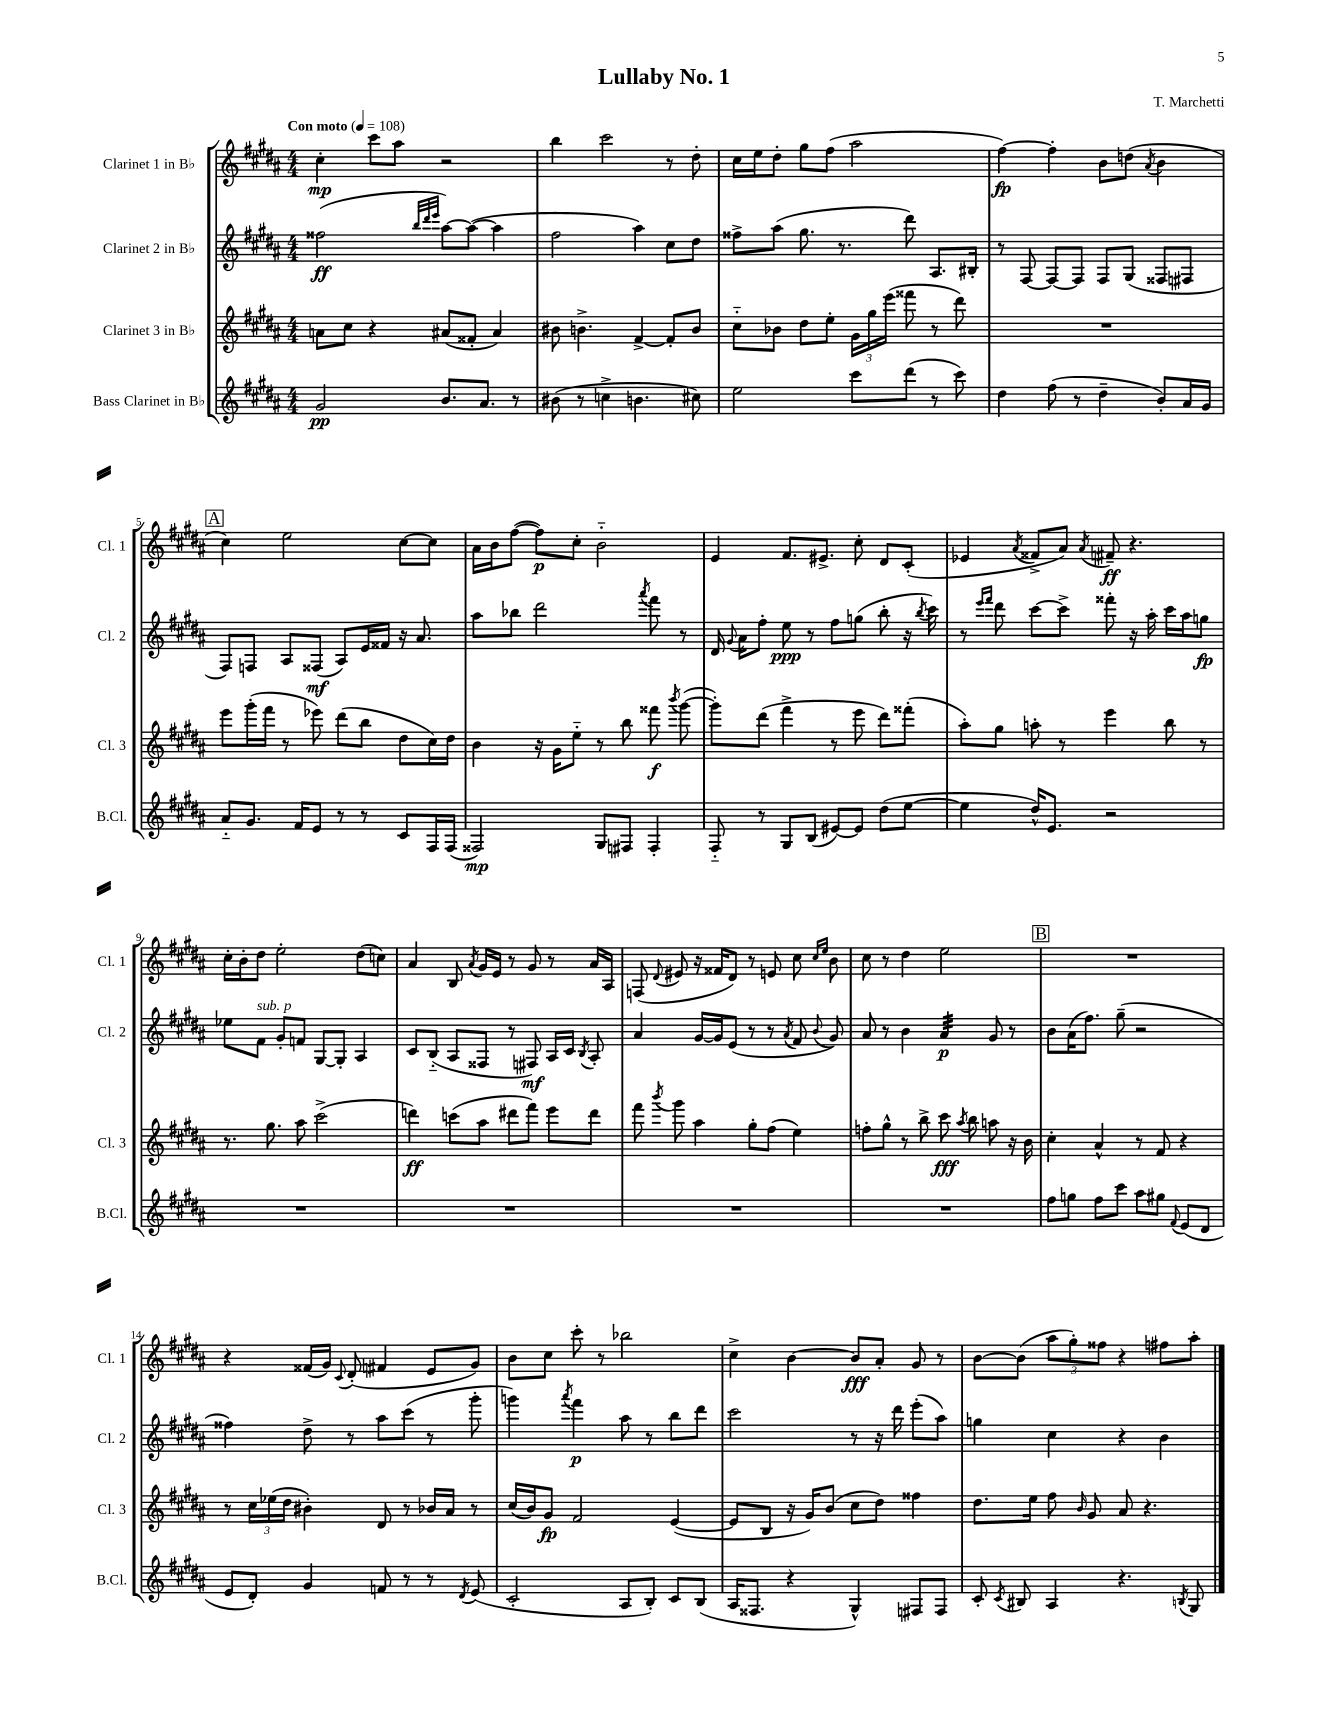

**kern	**kern	**kern	**kern
*staff4	*staff3	*staff2	*staff1
*clefG2	*clefG2	*clefG2	*clefG2
*k[f#c#g#d#a#]	*k[f#c#g#d#a#]	*k[f#c#g#d#a#]	*k[f#c#g#d#a#]
*M4/4	*M4/4	*M4/4	*M4/4
*MM108	*MM108	*MM108	*MM108
2g#	8a	(2ff##	4cc#'
.	8cc#	.	.
.	4r	.	8ccc#
.	.	.	8aa#
.	.	32qqbb	.
.	.	32qqddd#	.
.	.	32qqeee	.
8.b	(8a#	[8aa#)	2r
.	8f##'	(8aa#_	.
8.a#	.	.	.
.	4a#)	4aa#]	.
8r	.	.	.
=	=	=	=
(8b#	8b#	2ff#	4bb
8r	4.b^	.	.
4cc^	.	.	2ccc#
4.b	[4f#^	4aa#)	.
.	8f#']	8cc#	8r
8cc#)	8b	8dd#	8dd#'
=	=	=	=
2ee	8cc#'~	8ff##^	16cc#
.	.	.	16ee
.	8b-	(8aa#	8dd#'
.	8dd#	8.gg#	8gg#
.	8ee'	.	(8ff#
.	.	8.r	.
8ccc#	24g#	.	2aa#
.	24gg#	.	.
.	(24eee	.	.
(8ddd#	8fff##	8ddd#)	.
8r	8r	8.A#	.
8ccc#)	8ddd#)	.	.
.	.	16B#'	.
=	=	=	=
4dd#	1r	8r	[4ff#)
.	.	[8F#	.
(8ff#	.	8F#_	4ff#']
8r	.	8F#]	.
4dd#~	.	8F#	8b
.	.	(8G#	(8dd
.	.	.	8qa#
8b')	.	8F##	4b
16a#	.	8F#	.
16g#	.	.	.
=	=	=	=
8a#'~	8eee	8F#)	4cc#)
8.g#	(16ggg#'	8F	.
.	16fff#	.	.
.	8r	8A#	2ee
16f#	.	.	.
8e	8eee-)	(8F##	.
8r	(8ddd#	8A#)	.
8r	8bb	16e	.
.	.	16f##	.
8c#	8dd#	16r	[8cc#
.	.	8.a#	.
16F#	16cc#)	.	8cc#]
(16F#	16dd#	.	.
=	=	=	=
2F##)	4b	8aa#	16a#
.	.	.	16b
.	.	8bb-	([8ff#
.	16r	2ddd#	8ff#])
.	16g#	.	.
.	8ee'~	.	8cc#'
8G#	8r	.	2b'~
8F#	8bb	.	.
.	.	8qaaa#	.
4F#'	8fff##	8fff#	.
.	8qbbb	.	.
.	([8ggg#	8r	.
=	=	=	=
8F#'~	8ggg#'])	16d#	4e
.	.	8qqg#	.
.	.	16a#	.
8r	(8ddd#	8ff#'	.
8G#	4fff#^	8ee	8.f#
(8B	.	8r	.
.	.	.	8.e#^
[8e#)	8r	8ff#	.
8e#]	8eee	(8gg	8cc#'
(8dd#	8ddd#)	8bb'	8d#
[8ee	(8fff##'	16r	(8c#'
.	.	8qbb	.
.	.	16ccc#)	.
=	=	=	=
4ee]	8aa#')	8r	4e-
.	.	16qqeee	.
.	.	16qqfff#	.
.	8gg#	8ddd#	.
.	.	.	8qa#
16dd#^^)	8aa'	[8ccc#	8f##^
8.e	.	.	.
.	8r	8ccc#^]	8a#)
.	.	.	8qa#
2r	4eee	8fff##'	8f#~
.	.	16r	4.r
.	.	16aa#'	.
.	8bb	16ccc#	.
.	.	16aa#	.
.	8r	8gg	.
=	=	=	=
1r	8.r	8ee-	16cc#'
.	.	.	16b'
.	.	8f#	8dd#
.	8.gg#	.	.
.	.	8g#'	2ee'
.	8aa#	8f	.
.	(2ccc#^	[8G#	.
.	.	8G#']	.
.	.	4A#	(8dd#
.	.	.	8cc)
=	=	=	=
1r	4ddd)	8c#	4a#
.	.	(8B'~	.
.	(8ccc	8A#	8B
.	.	.	8qa#
.	8aa#	8F##	16g#
.	.	.	16e
.	8ddd#	8r	8r
.	8fff#)	8F#)	8g#
.	8eee	16A#	8r
.	.	16c#	.
.	.	8qB	.
.	8ddd#	8A#'	16a#
.	.	.	16A#
=	=	=	=
1r	8fff#	4a#	(8F
.	8qbbb	.	8qqd#
.	8ggg#	.	8e#
.	4aa#	[16g#	16r
.	.	16g#]	16f##
.	.	(8e	8d#)
.	8gg#'	8r	8r
.	(8ff#	8r	8e
.	.	8qa#	.
.	4ee)	8f#	8cc#
.	.	.	16qqcc#
.	.	8qqb	16qqee
.	.	8g#)	8b
=	=	=	=
1r	8ff'	8a#	8cc#
.	8gg#^^	8r	8r
.	8r	4b	4dd#
.	8bb^	.	.
.	8ccc#	4a#	2ee
.	8qaa#	.	.
.	8bb	.	.
.	8aa	8g#	.
.	16r	8r	.
.	16b	.	.
=	=	=	=
8ff#	4cc#'	8b	1r
8gg	.	(16a#	.
.	.	8.ff#)	.
8ff#	4a#^^	.	.
8ccc#	.	(8gg#~	.
8aa#	8r	2r	.
8gg#	8f#	.	.
8qqf#	.	.	.
(8e	4r	.	.
8d#	.	.	.
=	=	=	=
8e	8r	4ff##)	4r
8d#')	24cc#	.	.
.	(24ee-	.	.
.	24dd#	.	.
4g#	4b#')	8dd#^	(16f##
.	.	.	16g#)
.	.	.	8qqc#
.	.	8r	(8d#'
8f	8d#	8aa#	4f#
8r	8r	(8ccc#	.
8r	16b-	8r	8e
.	16a#	.	.
8qd#	.	.	.
(8e	8r	8ggg#'	8g#)
=	=	=	=
2c#'	(16cc#	4ggg)	8b
.	16b)	.	.
.	8g#	.	8cc#
.	.	8qaaa#	.
.	2f#	4fff#	8ccc#'
.	.	.	8r
8A#	.	8aa#	2bb-
8B')	.	8r	.
8c#	([4e	8bb	.
(8B	.	8ddd#	.
=	=	=	=
16A#	8e]	2ccc#	4cc#^
8.F##	.	.	.
.	8B	.	.
4r	16r	.	[4b
.	16g#)	.	.
.	(8b	.	.
4G#^^)	8cc#	8r	8b]
.	8dd#)	16r	8a#'
.	.	16ddd#	.
8F#	4ff##	(8eee'	8g#
8F#	.	8aa#)	8r
=	=	=	=
8c#'	8.dd#	4gg	[8b
8qc#	.	.	.
8B#	.	.	(8b]
.	16ee	.	.
4A#	8ff#	4cc#	12aa#
.	.	.	12gg#')
.	16qqb	.	.
.	8g#	.	.
.	.	.	12ff##
4.r	8a#	4r	4r
.	4.r	.	.
.	.	4b	8ff#
8qB	.	.	.
8G#	.	.	8aa#'
==	==	==	==
*-	*-	*-	*-
